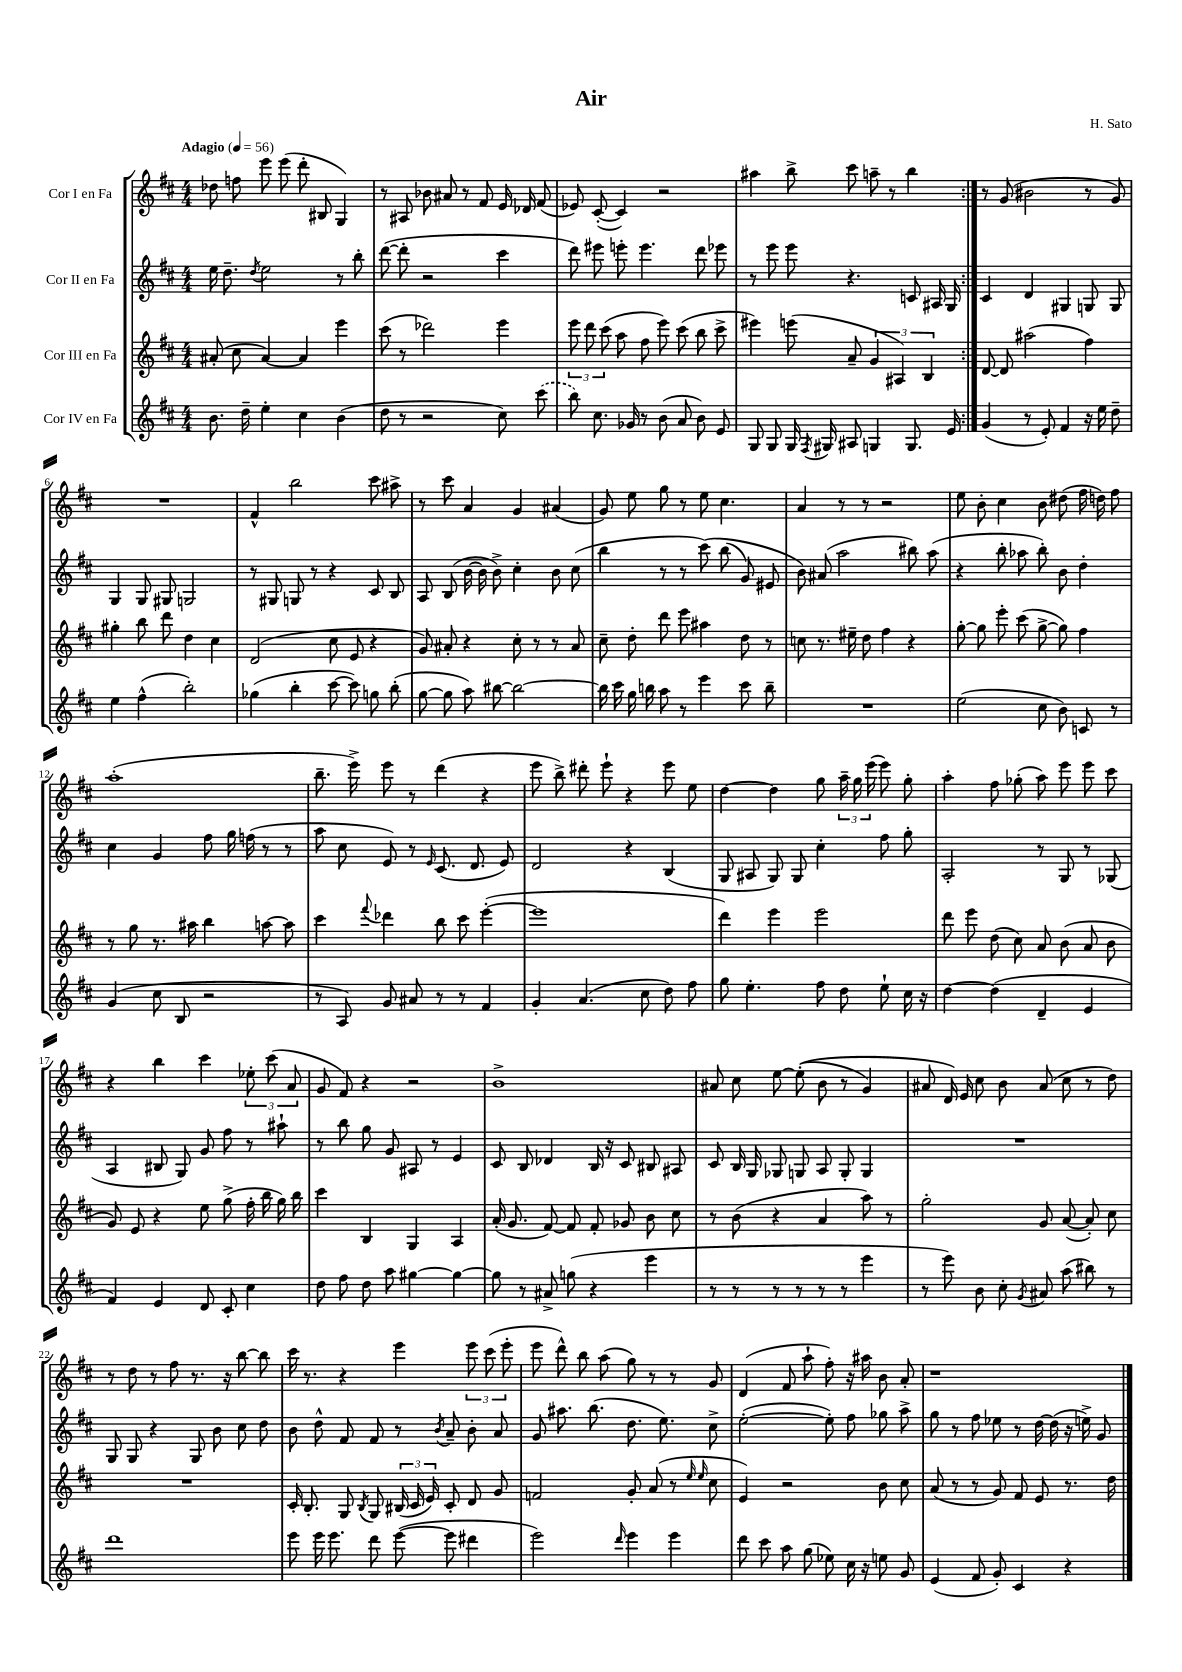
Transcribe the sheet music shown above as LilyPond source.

\header { title = "Air" composer = "H. Sato" }
<<
\new StaffGroup <<
\new Staff = "s0" \with { instrumentName = "Cor I en Fa" } {
    \clef treble \key d \major \numericTimeSignature \time 4/4 \tempo "Adagio" 4 = 56
    \autoBeamOff \repeat volta 2 { des''8 f''8 e'''8 e'''8( d'''8-. bis8 g4) |
    r8 ais8 bes'8 ais'8 r8 fis'8 e'16 des'16 fis'8( |
    ees'8) cis'8~-.( cis'4) r2 |
    ais''4 b''8-> cis'''8 a''8-- r8 b''4 | }
    r8 g'8( bis'2 r8 g'8) |
    R1 |
    fis'4-^ b''2 cis'''8 ais''8-> |
    r8 cis'''8 a'4 g'4 ais'4( |
    g'8) e''8 g''8 r8 e''8 cis''4. |
    a'4 r8 r8 r2 |
    e''8 b'8-. cis''4 b'8 dis''8( fis''16 d''16) fis''8 |
    a''1-.( |
    b''8.-- e'''16->) e'''8 r8 d'''4( r4 |
    e'''8 b''8->) dis'''8-. e'''8-! r4 e'''8 e''8 |
    d''4~ d''4 g''8 \tuplet 3/2 { a''16-- g''16 e'''16( } e'''8) g''8-. |
    a''4-. fis''8 ges''8-.( a''8) e'''8 e'''8 cis'''8 |
    r4 b''4 cis'''4 \tuplet 3/2 { ees''8-. cis'''8( a'8 } |
    g'8 fis'8) r4 r2 |
    b'1-> |
    ais'8 cis''8 e''8~ e''8-.(\( b'8 r8 g'4) |
    ais'8 d'16\) e'16 cis''8 b'8 ais'8( cis''8 r8 d''8) |
    r8 d''8 r8 fis''8 r8. r16 b''8~ b''8 |
    cis'''16 r8. r4 e'''4 \tuplet 3/2 { e'''8 cis'''8( e'''8-. } |
    e'''8 d'''8-^) b''8 a''8( g''8) r8 r8 g'8 |
    d'4( fis'8 a''8-! fis''8-.) r16 ais''16 b'8 a'8-. |
    r1 \bar "|." |
}
\new Staff = "s1" \with { instrumentName = "Cor II en Fa" } {
    \clef treble \key d \major \numericTimeSignature \time 4/4
    \autoBeamOff \repeat volta 2 { e''16 d''8.-- \acciaccatura { d''8 } e''2 r8 b''8-. |
    d'''8~( d'''8-. r2 cis'''4 |
    d'''8) eis'''8 e'''8-. e'''4. d'''8 ees'''8 |
    r8 e'''8 e'''8 r4. c'8 ais16 g16 | }
    cis'4 d'4 gis4 g8 g8 |
    g4 g8 gis8 g2 |
    r8 gis8 g8 r8 r4 cis'8 b8 |
    a8 b8( b'16~ b'16 b'8->) cis''4-. b'8 cis''8( |
    b''4 r8 r8 cis'''8)\( b''8( g'8) eis'8 |
    b'8\) ais'8( a''2 bis''8) a''8( |
    r4 b''8-. aes''8 b''8-.) b'8 d''4-. |
    cis''4 g'4 fis''8 g''16 f''16( r8 r8 |
    a''8 cis''8 e'8) r8 \grace { e'16 } cis'8.( d'8. e'8) |
    d'2 r4 b4( |
    g8 ais8 g8) g8 cis''4-. fis''8 g''8-. |
    a2-. r8 g8 r8 ges8( |
    a4 bis8 g8) g'8 fis''8 r8 ais''8-! |
    r8 b''8 g''8 g'8 ais8 r8 e'4 |
    cis'8 b8 des'4 b16 r16 cis'8 bis8 ais8 |
    cis'8 b16 g16 ges8 g8 a8 g8-. g4 |
    R1 |
    g8 g8 r4 g8 b'8 cis''8 d''8 |
    b'8 d''8-^ fis'8 fis'8 r8 \acciaccatura { b'8 } a'8-- b'8-. a'8 |
    g'8 ais''8. b''8.( d''8. e''8.) cis''8-> |
    e''2~-.( e''8-.) fis''8 ges''8 a''8-> |
    g''8 r8 fis''8 ees''8 r8 d''16~ d''16( r16 e''16->) g'8 \bar "|." |
}
\new Staff = "s2" \with { instrumentName = "Cor III en Fa" } {
    \clef treble \key d \major \numericTimeSignature \time 4/4
    \autoBeamOff \repeat volta 2 { ais'8-.( cis''8 ais'4~) ais'4 e'''4 |
    cis'''8( r8 des'''2) e'''4 |
    \tuplet 3/2 { e'''8 d'''8 cis'''8( } a''8 fis''8 e'''8) cis'''8( b''8 cis'''8-> |
    eis'''4) e'''8( a'8-- \tuplet 3/2 { g'4 ais4) b4 } | }
    d'8~ d'8 ais''2( fis''4) |
    gis''4-. b''8 d'''8 d''4 cis''4 |
    d'2( cis''8 e'8 r4 |
    g'8) ais'8-. r4 cis''8-. r8 r8 ais'8 |
    cis''8-- d''8-. d'''8 e'''8 ais''4 d''8 r8 |
    c''8 r8. eis''16-- d''8 fis''4 r4 |
    g''8~-. g''8 e'''8-. cis'''8( g''8~-> g''8) fis''4 |
    r8 g''8 r8. ais''16 b''4 a''8~ a''8 |
    cis'''4 \appoggiatura { fis'''8 } des'''4 b''8 cis'''8 e'''4~-.( |
    e'''1 |
    d'''4) e'''4 e'''2 |
    d'''8 e'''8 d''8( cis''8) a'8 b'8( a'8 b'8 |
    g'8) e'8 r4 e''8 g''8->( fis''16-. b''16 g''16) b''16 |
    cis'''4 b4 g4 a4 |
    a'16-.( g'8. fis'8~) fis'8 fis'8-. ges'8 b'8 cis''8 |
    r8 b'8( r4 a'4 a''8) r8 |
    g''2-. g'8 a'8~( a'8-.) cis''8 |
    R1 |
    cis'16-. b8.-. g8 \acciaccatura { b8 } g8 \tuplet 3/2 { bis16( cis'16 e'16) } cis'8-. d'8 g'8 |
    f'2 g'8-. a'8( r8 \grace { e''16 e''16 } cis''8 |
    e'4) r2 b'8 cis''8 |
    a'8( r8 r8 g'8) fis'8 e'8 r8. d''16 \bar "|." |
}
\new Staff = "s3" \with { instrumentName = "Cor IV en Fa" } {
    \clef treble \key d \major \numericTimeSignature \time 4/4
    \autoBeamOff \repeat volta 2 { b'8. d''16-- e''4-. cis''4 b'4( |
    d''8 r8 r2 cis''8) \once \slurDashed cis'''8( |
    b''8) cis''8. ges'16 r8 b'8( a'8 b'8) e'8 |
    g8 g8 g16 \acciaccatura { fis8 } gis16 ais8 g4 g8. e'16 | }
    g'4( r8 e'8-.) fis'4 r16 e''16 d''8-- |
    e''4 fis''4-^( b''2-.) |
    ges''4( b''4-. cis'''8~ cis'''8) g''8 b''8-.( |
    g''8~ g''8 a''8) bis''8~ bis''2~ |
    bis''16 cis'''16 g''16 b''16 a''8 r8 e'''4 cis'''8 b''8-- |
    R1 |
    e''2( cis''8 b'8) c'8 r8 |
    g'4( cis''8 b8 r2 |
    r8 a8) g'8 ais'8 r8 r8 fis'4 |
    g'4-. a'4.( cis''8 d''8) fis''8 |
    g''8 e''4.-. fis''8 d''8 e''8-! cis''16 r16 |
    d''4~ d''4( d'4-- e'4 |
    fis'4) e'4 d'8 cis'8-. cis''4 |
    d''8 fis''8 d''8 a''8 gis''4~ gis''4~ |
    gis''8 r8 ais'8-> g''8( r4 e'''4 |
    r8 r8 r8 r8 r8 r8 e'''4 |
    r8 e'''8) b'8 cis''8-. \acciaccatura { g'8 } ais'8 a''8( bis''8) r8 |
    d'''1 |
    e'''8 e'''16 e'''8. d'''8 e'''8~( e'''8 dis'''4 |
    e'''2) \grace { d'''16 } e'''4 e'''4 |
    d'''8 cis'''8 a''8 g''8( ees''8) cis''16 r16 e''8 g'8 |
    e'4( fis'8 g'8-.) cis'4 r4 \bar "|." |
}
>>
>>
